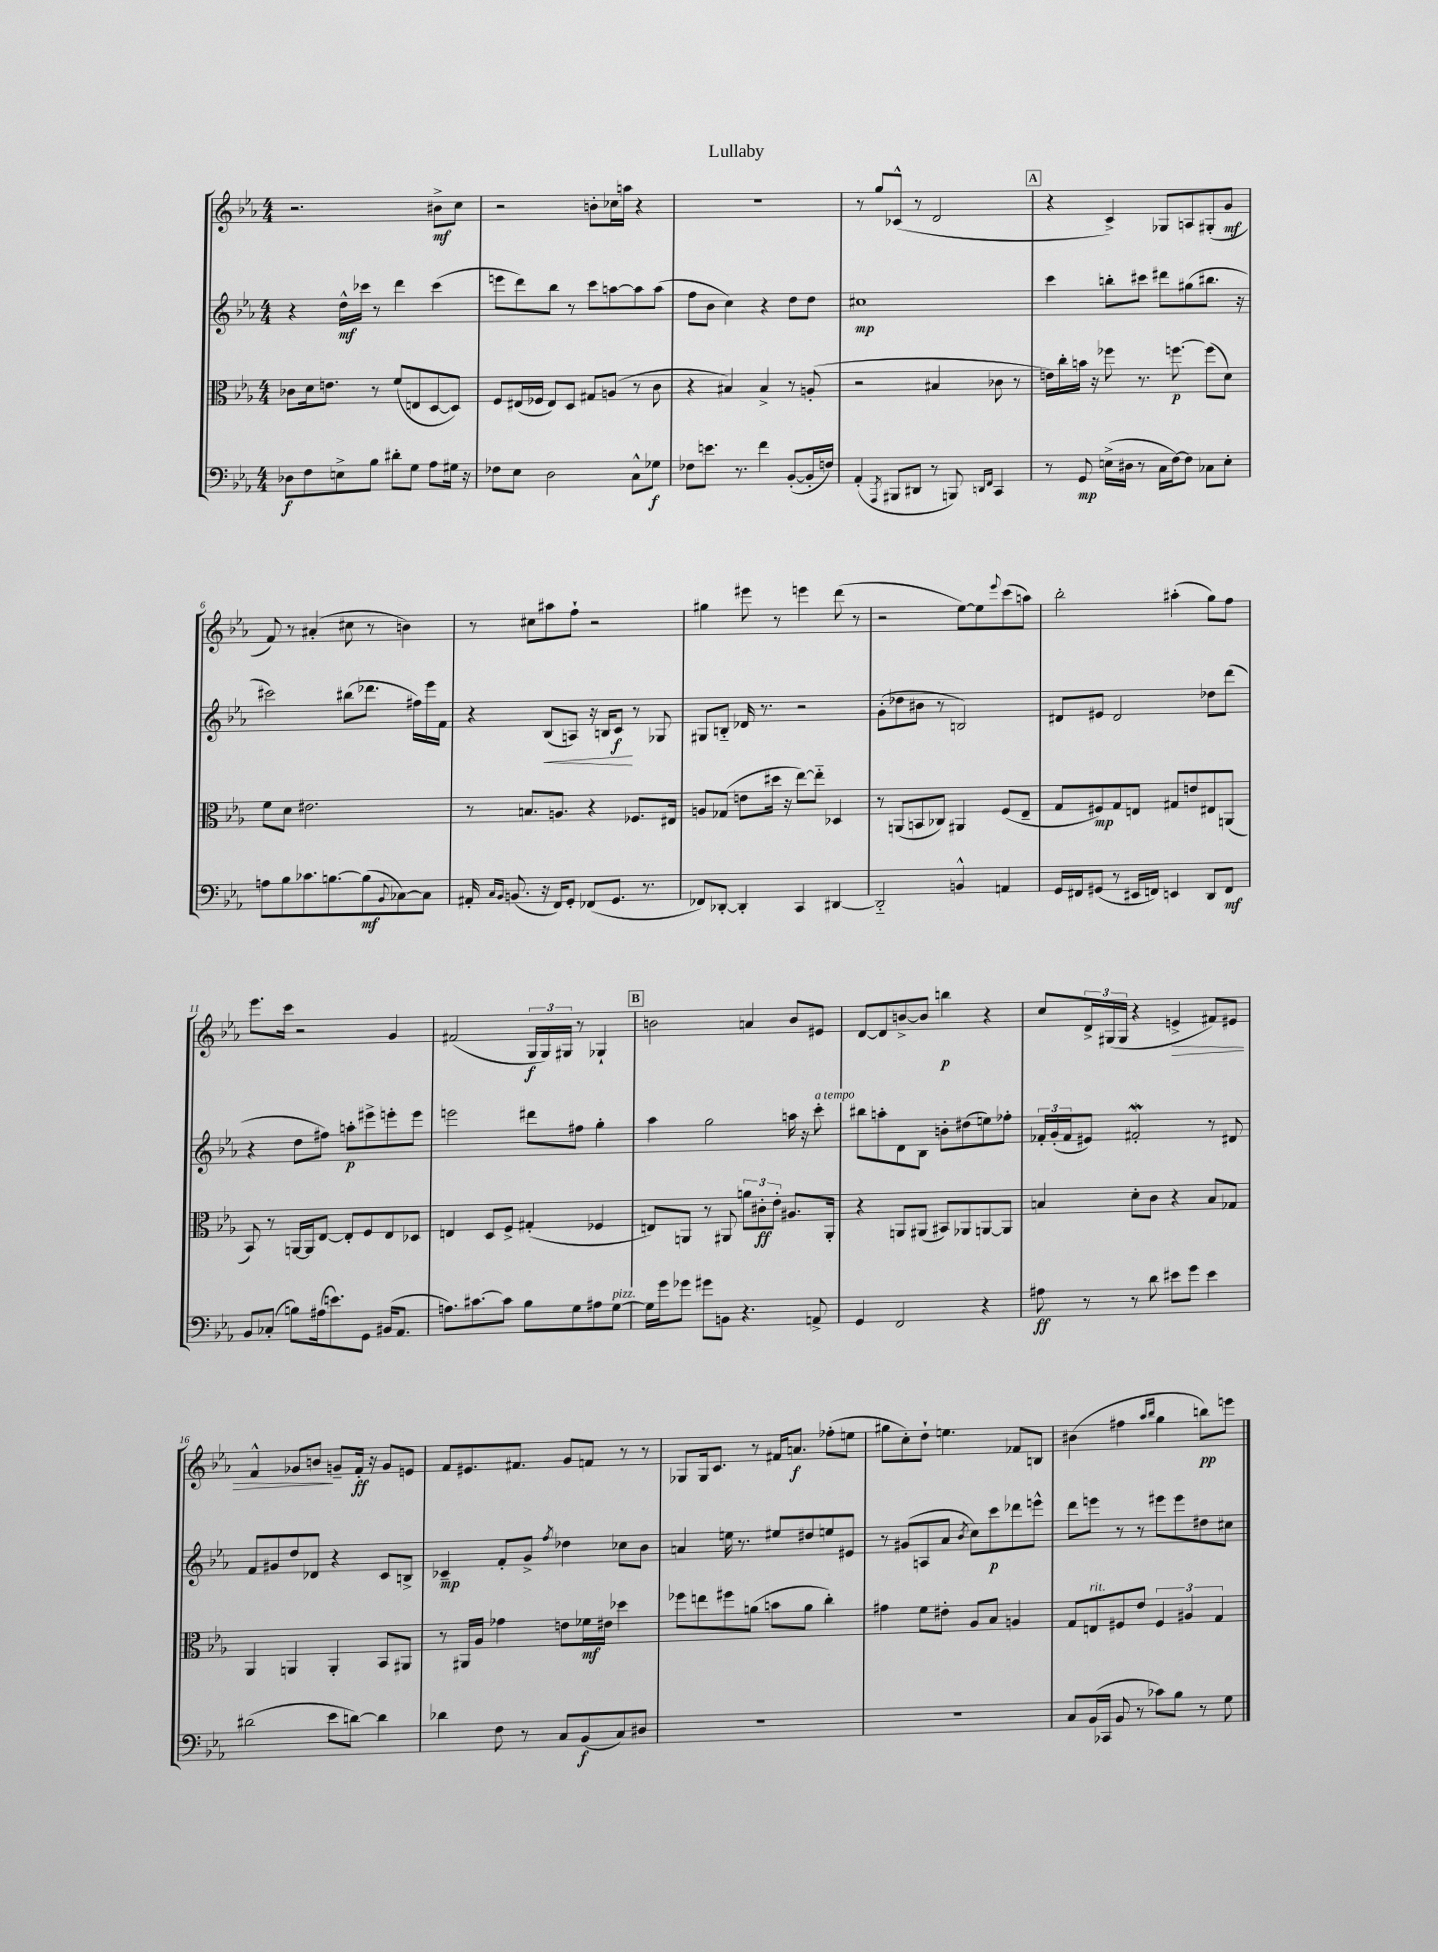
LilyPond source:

\header { title = "Lullaby" }
<<
\new StaffGroup <<
\new Staff = "s0" {
    \clef treble \key ees \major \numericTimeSignature \time 4/4
    r2. bis'8->\mf c''8 |
    r2 b'8-. ces''16 a''16 r4 |
    R1 |
    r8 g''8 ces'8-^( r8 d'2 |
    \mark \markup { \box "A" } r4 c'4->) ges8 a8 gis8-.( g'8\mf |
    f'8) r8 ais'4-.( cis''8 r8 b'4) |
    r8 cis''8 ais''8 f''8-! r2 |
    gis''4 eis'''8 r8 e'''4 d'''8( r8 |
    r2 ees''8~) ees''8 \appoggiatura { ees'''8 } c'''8( a''8) |
    bes''2-. ais''4-.( g''8) f''8 |
    ees'''8. c'''16 r2 g'4 |
    fis'2( \tuplet 3/2 { g16\f g16) gis16 } r8 ges4-! |
    \mark \markup { \box "B" } b'2 a'4 b'8 eis'8 |
    d'8~ d'8 b'8~-> b'8 b''4\p r4 |
    c''8 \tuplet 3/2 { d'16-> gis16( gis16 } r4 e'4->\> fis'8) eis'8 |
    f'4-^ ges'8 b'8\! g'8-- f'16-.\ff r16 g'8 e'8 |
    f'8 eis'8. fis'8. g'8 f'8 r8 r8 |
    ges8 ges16 c'8. r8 fis'16 a'8.\f fes''8-.( e''8 |
    gis''8 c''8-.) d''8-! e''4. fes'8 b8 |
    bis'4( fis''4 \grace { aes''16 bes''16 } g''4 b''8\pp) e'''8 \bar "|." |
}
\new Staff = "s1" {
    \clef treble \key ees \major \numericTimeSignature \time 4/4
    r4 d''16-^\mf ces'''16 r8 d'''4 ces'''4( |
    e'''8 d'''8) bes''8 r8 c'''8 a''8~ a''8 a''8( |
    f''8 bes'8 c''4) r4 d''8 d''8 |
    cis''1\mp |
    \mark \markup { \box "A" } c'''4 b''8-. cis'''8 dis'''8 gis''8( bis''8. r16 |
    cis'''2) bis''8( des'''8. fis''16) ees'''16 f'16 |
    r4 bes8\<( a8) r16 b16 c'8\f\! r8 ges8 |
    gis8 b8-_ des'16 r8. r2 |
    g'8-.( des''8 bis'8 r8 b2) |
    dis'8 eis'8 dis'2 des''8 d'''8( |
    r4 d''8 fis''8) a''8-.\p eis'''8-> e'''8-. e'''8 |
    e'''2 dis'''8 fis''8 g''4-. |
    \mark \markup { \box "B" } aes''4 g''2 a''16 r16 c'''8-.^\markup { \italic "a tempo" } |
    bis''8 a''8-. d'8 bes8 b'8-. dis''8( e''8) fes''8-. |
    \tuplet 3/2 { fes'16-. g'16-.( fes'16 } eis'8) fis'2-.\mordent r8 dis'8 |
    f'8 gis'8 d''8 des'8 r4 c'8 b8-> |
    ces'4--\mp f'8-. g'8-> \acciaccatura { f''8 } des''4 ces''8 bes'8 |
    a'4 e''16 r8. eis''8 dis''8 e''8 eis'8 |
    r8 gis'8( a8 aes'8 \acciaccatura { bes'8 } c''8) c'''8\p des'''8 e'''8-^ |
    d'''8 e'''8 r8 r8 eis'''8 eis'''8 dis''8 cis''8 \bar "|." |
}
\new Staff = "s2" {
    \clef alto \key ees \major \numericTimeSignature \time 4/4
    ces'8 d'16 e'8. r8 f'8( e8 d8~ d8) |
    f8 eis16( fes16 eis8) d8 gis8 a8( r8 c'8 |
    r4 bis4) bis4-> r8 a8-.( |
    r2 bis4 ces'8 r8 |
    \mark \markup { \box "A" } e'16) c''16-. b'16 r16 fes''8 r8. f''8.~\p f''8( d'8) |
    f'8 d'8 eis'2. |
    r8 b8. a8. r4 fes8. eis16 |
    a8 ges8( e'8 dis''16 r16 ees''8~) ees''8-_ des4 |
    r8 a,8( b,8 ces8) ais,4 f8( ees8-- |
    g8 fis8\mp) g8 e8 gis8 e'8 eis8 a,8( |
    bes,8) r8 a,16~ a,16 ees8~ ees8-. f8 ees8 des8 |
    e4 d8 f8-> gis4-.( fes4 |
    \mark \markup { \box "B" } e8) a,8 r8 ais,8 \tuplet 3/2 { a'8 cis'8-.\ff ees'8-. } ais8. ais,16-. |
    r4 a,8 ais,8( bis,8) aes,8 a,8~ a,8 |
    b4 d'8-. c'8 r4 b8 ges8 |
    aes,4 a,4 a,4-. bes,8 ais,8 |
    r8 ais,16 aes16 ges'4 e'8 fes'16\mf eis'16 des''4 |
    fes''8 e''8 fis''8 a'8( b'8 a'8 c''4-.) |
    gis'4 f'8 eis'8-. aes8 bes8 a4 |
    g8 e8^\markup { \italic "rit." } fis8 ees'8 \tuplet 3/2 { fis4 ais4 g4 } \bar "|." |
}
\new Staff = "s3" {
    \clef bass \key ees \major \numericTimeSignature \time 4/4
    des8\f f8 e8-> bes8 dis'8-. g8 aes8 gis16 r16 |
    fes8 ees8 d2 c8-^ ges8\f |
    fes8 e'8. r8. f'4 bes,8~-.( bes,16-. f16) |
    aes,4-.( \acciaccatura { aes,,8 } bis,,8 dis,8 r8 b,,8) \grace { d,16 f,16 } c,4 |
    \mark \markup { \box "A" } r8 g,8\mp e16->( dis16 r8 c16 f16~) f8 ces8 e8-. |
    a8 bes8 ces'8. b8.~ b8\mf( \appoggiatura { bes,8 } ces8~) ces8 |
    ais,16-. \grace { c16 bes,16 } b,8.( r16 f,16) g,8-. fes,8( g,8. r8. |
    fes,8) des,8~-. des,4-. c,4 dis,4~ |
    dis,2-_ b,4-^ a,4 |
    g,16 fis,16 gis,8( r8 eis,16 f,16) e,4 d,8 f,8\mf |
    bes,8 ces8-.( b8) ais16( e'8.) g,8 bis,16( aes,8. |
    a8.) cis'8.~ cis'8 bes8 g8 ais8 g8~^\markup { \italic "pizz." } |
    \mark \markup { \box "B" } g16 g'16 ges'8 gis'8 b,8 r4. a,8-> |
    g,4 f,2 r4 |
    ais8\ff r8 r8 d'8 eis'8 g'8 eis'4 |
    dis'2( ees'8 d'8~) d'4 |
    des'4 f8 r8 c8 bes,8\f( c8) dis8 |
    R1 |
    R1 |
    c8 bes,16( ces,16 bes,8 r8 ces'8) bes8 r8 g8 \bar "|." |
}
>>
>>
